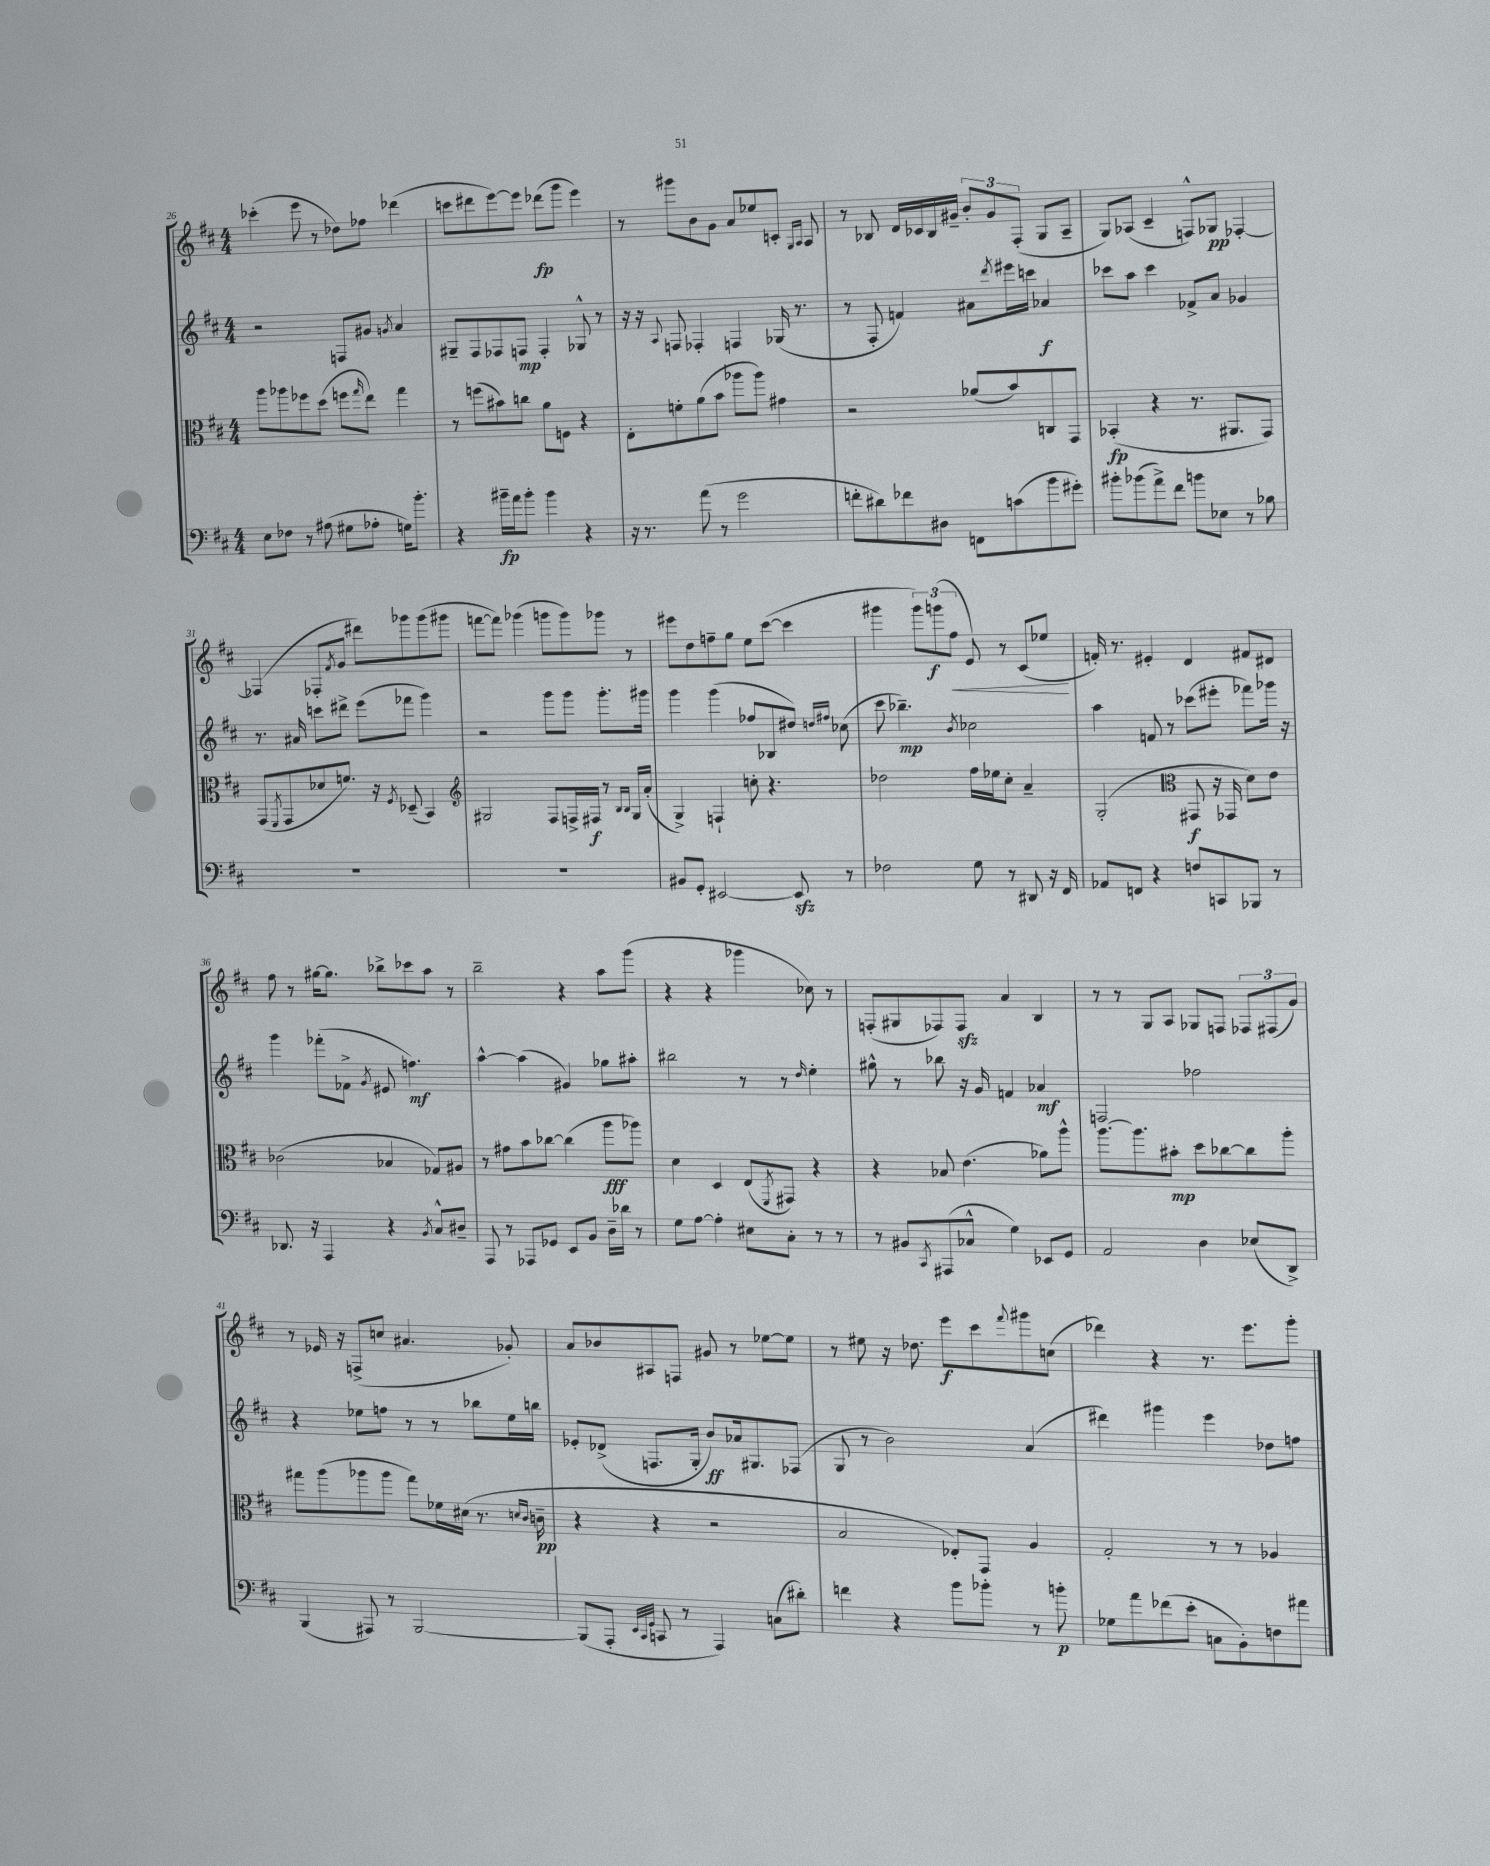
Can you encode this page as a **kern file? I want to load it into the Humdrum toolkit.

**kern	**kern	**kern	**kern
*staff4	*staff3	*staff2	*staff1
*clefF4	*clefC3	*clefG2	*clefG2
*k[f#c#]	*k[f#c#]	*k[f#c#]	*k[f#c#]
*M4/4	*M4/4	*M4/4	*M4/4
8E	8aa	2r	(4ccc-'
8F-	8aa-	.	.
8r	8ff-	.	8eee
(8A#	(8dd	.	8r
8G#	8ff	8F	8dd-)
.	16qqgg	.	.
8A-'	8ee)	8g#	8ff-
.	.	8qg	.
16G)	4gg	4a	(4ddd-
8.b'	.	.	.
=	=	=	=
4r	8r	8G#~	8ccc
.	(8ff	8F#	8ddd#
16b#~	8b#)	8F-	[8eee)
16a	.	.	.
8b#'	8cc	8F	8eee]
4b#	8a	4F'	(8ddd-
.	8F	.	8ggg
4r	4r	8G-^^	4eee)
.	.	8r	.
=	=	=	=
16r	8E'	16r	8r
8.r	.	16r	.
.	.	8qqA	.
.	8f'	8F	8ggg#
(8a	(8a	4F-'	8b
8r	8b	.	8g
2g	8aa-	4F	8a
.	8aa-)	.	8ee-
.	4g#	(16G-	8c'
.	.	8.r	.
.	.	.	16qqG
.	.	.	16qqA
.	.	.	8A
=	=	=	=
8f'	2r	8r	8r
8d#)	.	8F#'	8B-
8f-	.	4f)	16d
.	.	.	16c-
8D#	.	.	16B-
.	.	.	16g#~
8FF	(8a-	8a#	12b'
.	.	.	12g#
.	.	8qddd	.
(8c	8b)	16eee#	.
.	.	.	(12F#'
.	.	16ccc	.
8b	8C	4a-	8G
8g#')	8GG	.	8A~
=	=	=	=
8b#'	(4BB-'	8ccc-	8G)
(8b-	.	8aa	(8A-
8a^)	4r	4ccc-	4c#~
8f#	.	.	.
8b	8.r	8f-^	8F^^)
8E-	.	8a	8G-
.	8.AA#	.	.
8r	.	4g-	[4F-'
8B-	8GG)	.	.
=	=	=	=
1r	(8GG	8.r	(4F-]
.	8qFF#	.	.
.	8GG	.	.
.	.	16a#	.
.	8d-	8ccc	8F-'
.	.	.	8qf#
.	8.f)	8ddd#^	8g
.	.	(8eee	8ddd#)
.	16r	.	.
.	8qF#	.	.
.	(8D-~	8fff-	8ggg-
.	4BB)	4ggg)	(8ggg-
.	.	.	8ggg#
=	=	=	=
*	*clefG2	*	*
1r	2G#	2r	[8fff
.	.	.	8fff])
.	.	.	(4ggg-
.	8F#	8ggg	8ggg
.	16F^	8ggg	8ggg)
.	16F#	.	.
.	8r	8.ggg'	8ggg-
.	16qqB	.	.
.	16qqB	.	.
.	16G#	.	8r
.	(16a'	16ggg#	.
=	=	=	=
8BB#	4G^)	4ggg	8eee#
8GG'	.	.	8dd
[2EE#	4F`	(4ggg	8ff~
.	.	.	8gg
.	8cc'	8ff-	8ee
.	4.r	8B-	([8ccc#
8EE#]	.	8dd#)	4ccc#]
.	.	16qqdd	.
.	.	16qqff#	.
8r	.	(8cc-	.
=	=	=	=
2F-	2dd-	8ccc#	4ggg#
.	.	4.bb-~)	.
.	.	.	12ggg#)
.	.	.	(12ggg
.	.	.	12ff#
.	.	8qb	.
8G	16ff#	2cc-	8e)
.	16ee-	.	.
8r	8cc#'	.	8r
8DD#	4a~	.	(8c#
16r	.	.	8ee-
16FF#	.	.	.
=	=	=	=
8AA-	(2G'	4aa	16f')
.	.	.	8.r
8FF	.	.	.
4r	.	8f	4e#'
.	.	8r	.
*	*clefC3	*	*
8F	8GG#	(8ccc-	4d
8CC	16r	8eee#'	.
.	16GG-	.	.
8BBB-	8d)	8fff-)	8f#
8r	8e	16ggg-	8d#
.	.	16r	.
=	=	=	=
8.DD-	(2c-	4ggg	8ff#
.	.	.	8r
16r	.	.	.
4AAA	.	(8fff-'	[16gg#
.	.	.	8.gg#]
.	.	8f-^	.
.	.	8qg	.
4r	4B-	8e#	8bb-^
.	.	4.ff)	8ccc-
8qBB	.	.	.
8C#^^	8G-)	.	8aa
8D#~	8A#	.	8r
=	=	=	=
8AAA	8r	[4aa^^	2bb~
8r	8g#	.	.
8AAA-	8b	(4aa]	.
8GG-	[8cc-	.	.
8EE	(4cc-]	4g#)	4r
8BB	.	.	.
16D~	8aa	8gg-	8aa
16d-	.	.	.
8r	8aa-)	8aa#'	(8ggg
=	=	=	=
8G	4d	2bb#	4r
[8A	.	.	.
4A']	4D	.	4r
8E#	(8E	8r	4ggg-
.	8qFF#	.	.
8C#'	8GG#)	8r	.
.	.	16qqdd	.
8r	4r	4ee'	8cc-)
8r	.	.	8r
=	=	=	=
8r	4r	8gg#^^	(8F'
8BB#	.	8r	8G#
8qCC#	.	.	.
(8AAA#	8B-	8bb-	8F-)
8C-^^	(4.e	16r	8F-
.	.	16g	.
4G)	.	4f	4a
8EE-	8a-)	4a-	4B
8GG	8aa^^	.	.
=	=	=	=
2AA	[8.aa	2F	8r
.	.	.	8r
.	8.aa]	.	.
.	.	.	8G
.	8b#'	.	8A
4D	8dd	2ff-	8G-
.	[8cc-	.	8F
(8E-	8cc-]	.	12F-
.	.	.	(12F#
8DD^)	8aa'	.	.
.	.	.	12g)
=	=	=	=
(4BBB	8gg#	4r	8r
.	(8aa	.	16e-
.	.	.	16r
8AAA#)	8aa-	8ee-	(8F^
8r	8aa-	8ff	8cc
[2BBB	8gg#)	8r	4.a#
.	16f-	8r	.
.	(16d#	.	.
.	8.r	8bb-	.
.	.	16ee-	8g-')
.	16qqd	.	.
.	16qqc#	.	.
.	16c~	16bb	.
=	=	=	=
(8BBB]	4r	8e-'	8a
8AAA'	.	(8d-^	8b-
32qqEE	.	.	.
32qqCC#	.	.	.
32qqGG	.	.	.
8CC	4r	8.F	8A#
8r	.	.	8F
.	.	16G'	.
4AAA)	2r	8b)	8g#
.	.	16a-	8r
.	.	8.G#	.
(8C	.	.	[8ee-
8d#')	.	(8F-	8ee-]
=	=	=	=
4f	2B	8G	8r
.	.	8r	8ee#
4r	.	2b)	16r
.	.	.	8.dd-
8b	8E-')	.	8eee
8b-'	8GG	.	8ccc#
.	.	.	8qqfff#
8r	4A	(4a	8ggg#
8b'	.	.	(8cc
=	=	=	=
8G-	2G'	4ddd#)	4ddd-)
8a	.	.	.
(8f-	.	4ggg#	4r
8e'	.	.	.
8C	8r	4eee	8.r
8BB')	8r	.	.
.	.	.	8.eee
8F	4A-	8dd-	.
8a#	.	8ff	8ggg'
==	==	==	==
*-	*-	*-	*-
